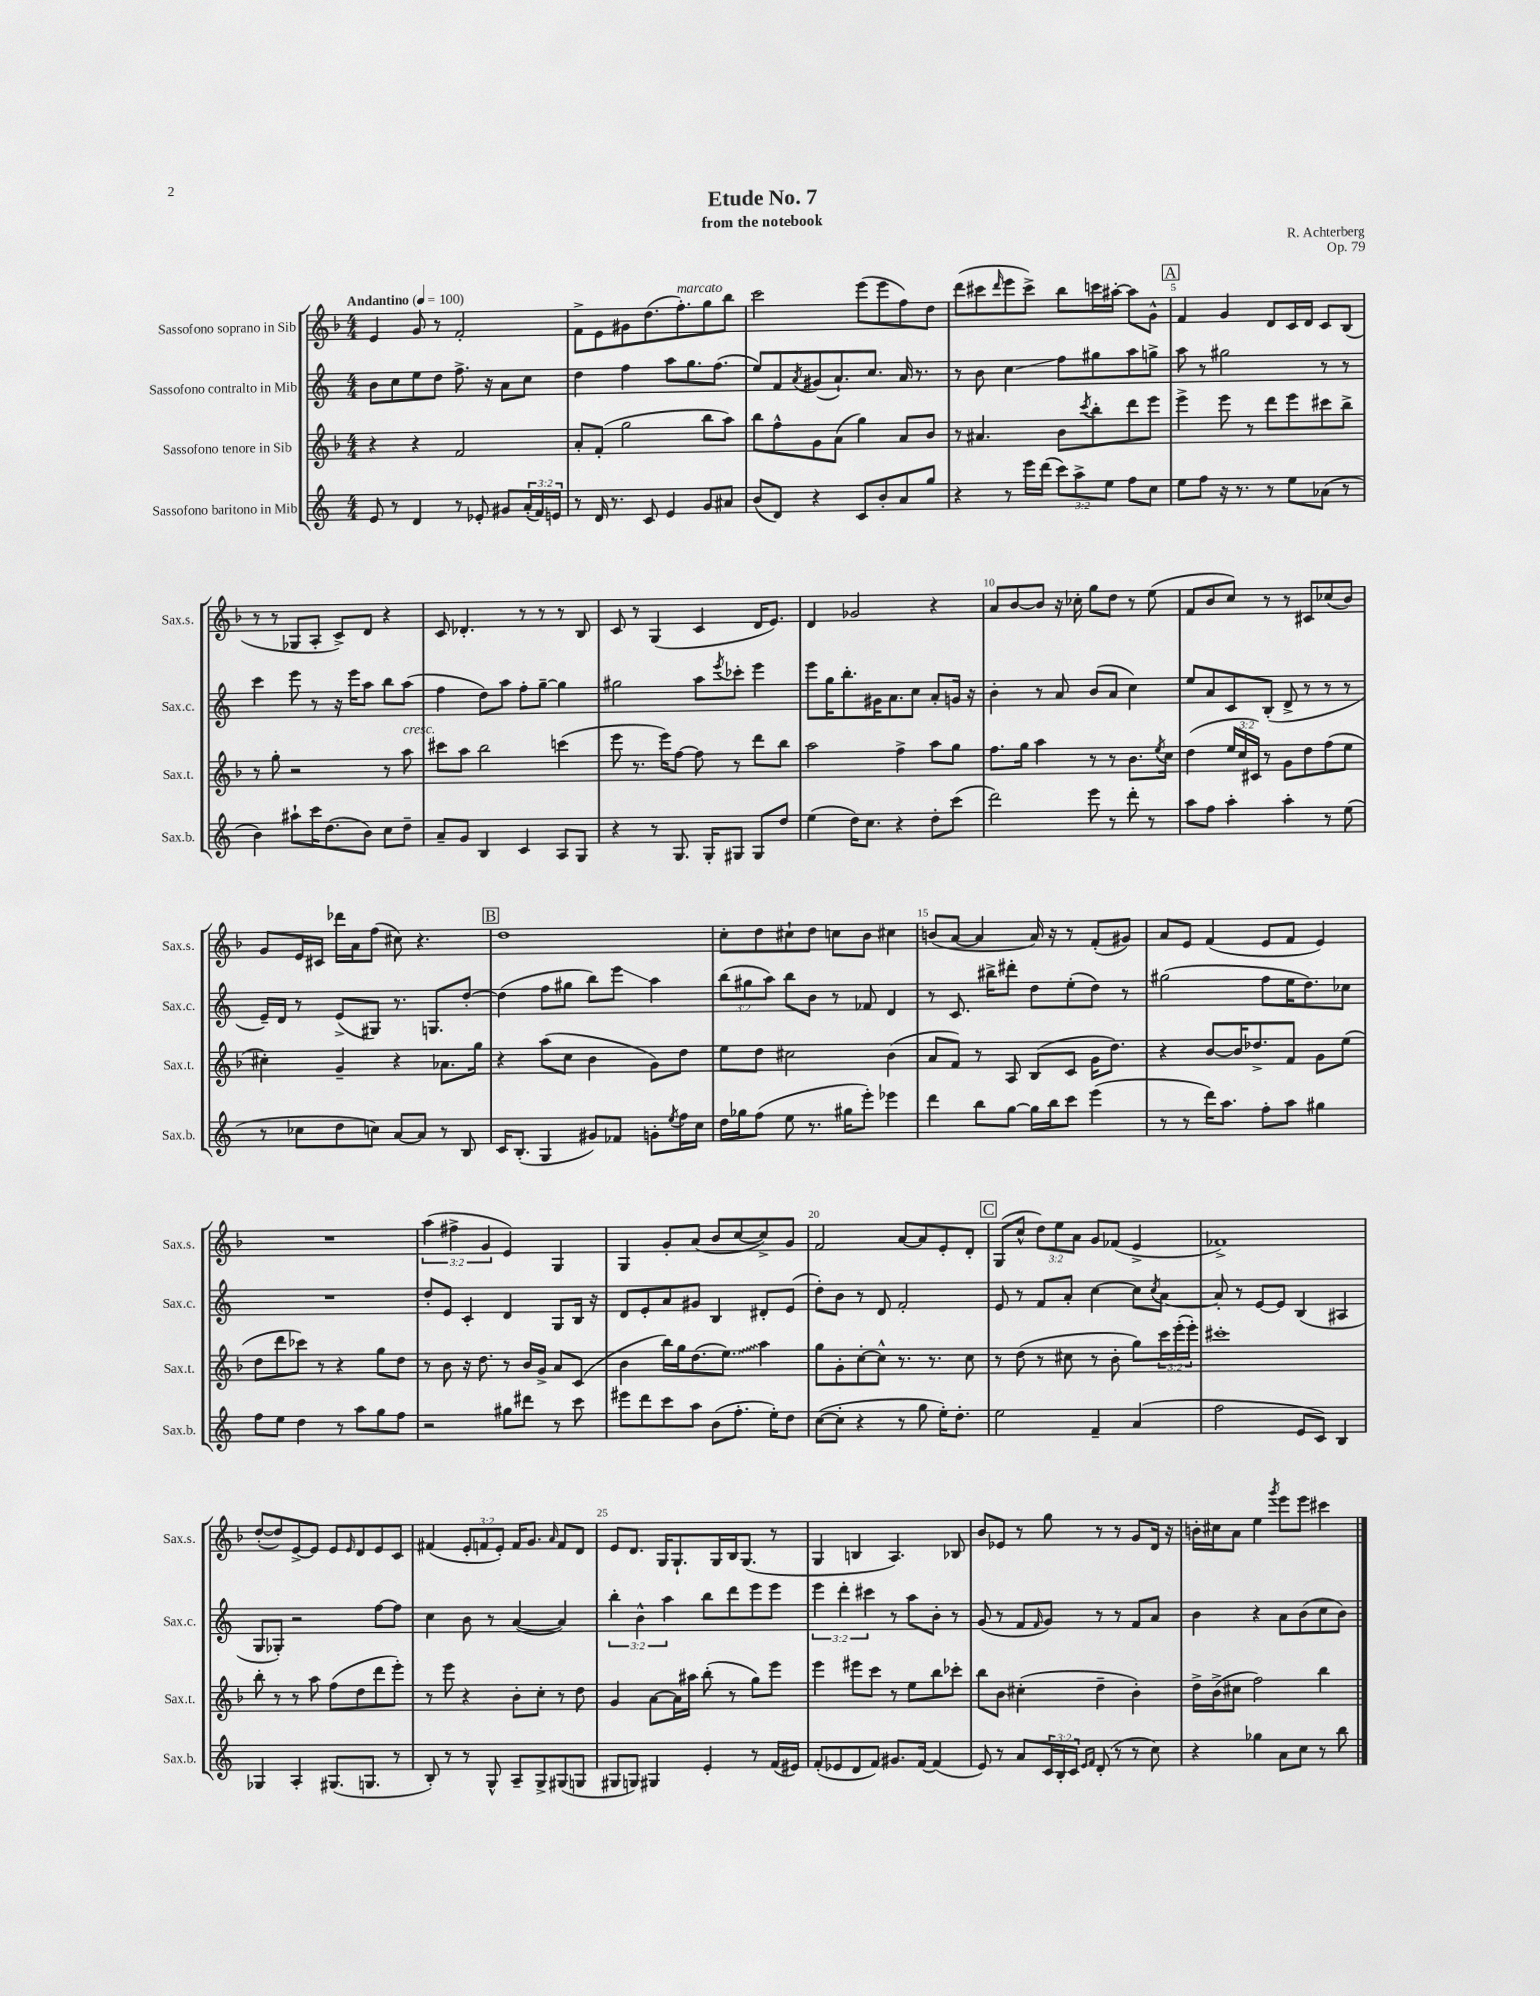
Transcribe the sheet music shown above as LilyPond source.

\header { title = "Etude No. 7" composer = "R. Achterberg" subtitle = "from the notebook" opus = "Op. 79" }
<<
\new StaffGroup <<
\new Staff = "s0" \with { instrumentName = "Sassofono soprano in Sib" shortInstrumentName = "Sax.s." } {
    \clef treble \key f \major \numericTimeSignature \time 4/4 \override Staff.TupletNumber.text = #tuplet-number::calc-fraction-text \tempo "Andantino" 4 = 100
    e'4 g'8 r8 f'2-. |
    f'8-> e'8 gis'8 d''8.( f''8.-.^\markup { \italic "marcato" }) g''8 bes''8 |
    c'''2 e'''8( e'''8 f''8) d''8 |
    d'''8( cis'''8 \grace { d'''16 } e'''8 cis'''8->) bes''8 c'''16 ais''16~-. ais''8 g'8-^ |
    \mark \markup { \box "A" } f'4 g'4 d'8 c'16 d'16 c'8 bes8( |
    r8 r8 ges8 a8-. c'8->) d'8 r4 |
    c'8 des'4.-. r8 r8 r8 bes8 |
    c'8 r8 g4( c'4 d'16 e'8.) |
    d'4 ges'2 r4 |
    a'8 bes'8~ bes'8 r16 ces''16-. g''8 d''8 r8 e''8( |
    f'8 bes'8 c''8) r8 r8 cis'8 ces''8( bes'8) |
    g'8 e'16 cis'16 des'''16 a'16 f''8( cis''8) r4. |
    \mark \markup { \box "B" } d''1 |
    c''8-. d''8 cis''8-! d''8 c''8 bes'8 cis''4 |
    b'8( a'8~ a'4 a'16) r16 r8 f'8-.( gis'8) |
    a'8 e'8 f'4( e'8 f'8 e'4) |
    R1 |
    \tuplet 3/2 { a''4( fis''4-> g'4 } e'4) g4 |
    g4 g'8-. a'8( bes'8 c''8~ c''8->) g'8 |
    f'2 a'8~ a'8 e'8-. d'8-. |
    \mark \markup { \box "C" } g8( c''8-^ \tuplet 3/2 { d''8) e''8 a'8 } g'8 fes'8( e'4-> |
    fes'1->) |
    d''8~-.( d''8) e'8~-> e'8 e'8 \grace { e'16 } d'8 e'8 c'8 |
    fis'4( \tuplet 3/2 { e'8-. f'8 e'8-.) } f'16 g'8. \grace { a'16 } f'8 d'8 |
    e'8 d'8. g16 g8.-! g16 bes16 g8.( r8 |
    g4 b4 a4.) bes8 |
    bes'8 ees'8 r8 g''8 r8 r8 g'8 d'16 r16 |
    b'16-. cis''16 a'8 e''4 \acciaccatura { g'''8 } e'''8 e'''8 cis'''4 \bar "|." |
}
\new Staff = "s1" \with { instrumentName = "Sassofono contralto in Mib" shortInstrumentName = "Sax.c." } {
    \clef treble \key c \major \numericTimeSignature \time 4/4 \override Staff.TupletNumber.text = #tuplet-number::calc-fraction-text
    b'8 c''8 e''8 d''8 f''8.-> r16 a'8 c''8 |
    d''4 f''4 a''8 g''8. f''8.( |
    e''8) f'8 \acciaccatura { a'8 } gis'8( a'8.-!) c''8. a'16 r8. |
    r8 b'8 c''4\glissando f''8 gis''8 a''8 g''8-> |
    \mark \markup { \box "A" } a''8 r8 gis''2 r8 r8 |
    c'''4 e'''8 r8 r16 e'''16 a''8 b''8 a''8( |
    f''4 d''8) a''8 f''8-. g''8~-- g''4 |
    gis''2 a''8 \acciaccatura { e'''8 } ces'''8-. e'''4 |
    e'''8 g''16 b''8.-. gis'16 a'8. c''8 a'8-. g'16 r16 |
    b'4-. r8 a'8 b'8( a'8 c''4) |
    e''8 a'8 c'8 b8-.( d'8-> r8 r8 r8 |
    e'16--) d'16 r8 e'8->( gis8) r8. g8. d''8~-. |
    \mark \markup { \box "B" } d''4( f''8 gis''8 b''8) e'''8\glissando a''4 |
    \tuplet 3/2 { b''8( gis''8 a''8) } b''8 b'8 r8 fes'8 d'4 |
    r8 c'8. bis''16-> dis'''8-. d''8 e''8-.( d''8) r8 |
    gis''2( f''8 e''16 d''8.) ces''8 |
    R1 |
    d''8-. e'8 c'4-. d'4 g8 b16 r16 |
    d'8 e'8-. a'8 gis'8 b4 dis'8-. e'8( |
    d''8-.) b'8 r8 d'8 f'2-. |
    \mark \markup { \box "C" } e'8 r8 f'8 a'8-. c''4~ c''8 \acciaccatura { c''8 } a'8~ |
    a'8-. r8 e'8~ e'8 b4( ais4 |
    g8 ges8-.) r2 f''8~ f''8 |
    c''4 b'8 r8 a'4~( a'4) |
    \tuplet 3/2 { b''4-. b'4-^ a''4 } b''8 d'''8 e'''8 e'''8 |
    \tuplet 3/2 { e'''4 d'''4-. cis'''4 } r8 a''8 b'8-. r8 |
    g'8( r8 f'8 \grace { f'16 } g'8) r8 r8 f'8 a'8 |
    b'4 r4 a'8 b'8( c''8 b'8) \bar "|." |
}
\new Staff = "s2" \with { instrumentName = "Sassofono tenore in Sib" shortInstrumentName = "Sax.t." } {
    \clef treble \key f \major \numericTimeSignature \time 4/4 \override Staff.TupletNumber.text = #tuplet-number::calc-fraction-text
    r4 r4 f'2 |
    a'8-. f'8-.( g''2 bes''8 a''8) |
    bes''8 f''8-^ g'8 a'8( g''4) a'8 bes'8 |
    r8 ais'4. bes'8 \acciaccatura { c'''8 } bes''8-. d'''8 e'''8 |
    \mark \markup { \box "A" } e'''4-> e'''8 r8 d'''8 e'''8 cis'''8 bes''8-> |
    r8 g''8-. r2 r8 a''8^\markup { \italic "cresc." } |
    cis'''8 a''8 bes''2 c'''4( |
    e'''8 r8. e'''16) f''8~ f''8 r8 d'''8 bes''8 |
    a''2 f''4-> a''8 g''8 |
    f''8. g''16 a''4 r8 r8 bes'8. \acciaccatura { e''8 } c''16 |
    d''4( \tuplet 3/2 { e''16 c''16 cis'16) } r8 g'8 d''8 f''8( e''8 |
    cis''4-.) g'4-- r4 aes'8. g''16 |
    \mark \markup { \box "B" } r4 a''8( c''8 bes'4 g'8) d''8 |
    e''8 d''8 cis''2 bes'4( |
    a'8 f'8) r8 a8 bes8( c'8 g'16 d''8.) |
    r4 bes'8~ bes'16 des''8.-> f'8 g'8 e''8( |
    d''8 d'''8 ces'''8) r8 r4 g''8 d''8 |
    r8 bes'8 r16 d''8. r8 bes'16 g'16-> a'8 c'8( |
    bes'4 bes''16) g''16 d''8.( \once \override Glissando.style = #'zigzag e''8.\glissando) a''4 |
    g''8 g'8-. c''8~-. c''8-^ r8. r8. c''8 |
    \mark \markup { \box "C" } r8 d''8( r8 cis''8 r8 bes'8-. g''8) \tuplet 3/2 { c'''16 e'''16-.( e'''16-.) } |
    cis'''1-. |
    bes''8-. r8 r8 a''8 f''8( d''8 d'''8 e'''8-.) |
    r8 e'''8 r4 bes'8-. c''8-. r8 d''8 |
    g'4 a'8~ a'16 ais''16 bes''8-.( r8 g''8) e'''8 |
    e'''4 eis'''8 c'''8 r8 e''8 bes''8 ces'''8-. |
    bes''8 bes'8 cis''4-.( d''4-- bes'4-.) |
    d''16-> bes'16->( cis''8 f''2) bes''4 \bar "|." |
}
\new Staff = "s3" \with { instrumentName = "Sassofono baritono in Mib" shortInstrumentName = "Sax.b." } {
    \clef treble \key c \major \numericTimeSignature \time 4/4 \override Staff.TupletNumber.text = #tuplet-number::calc-fraction-text
    e'8 r8 d'4 r8 ees'8-. gis'8 \tuplet 3/2 { a'16-.( f'16) e'16 } |
    r8 d'16 r8. c'8 e'4 g'8 ais'8 |
    b'8( d'8) r4 c'8 b'8-. a'8 g''8 |
    r4 r8 e'''16 d'''16( \tuplet 3/2 { c'''8) a''8-> e''8 } f''8 c''8 |
    \mark \markup { \box "A" } e''8 f''8 r16 r8. r8 e''8 aes'8( r8 |
    b'4) ais''8-! c'''16 d''8.( b'8) c''8 d''8-- |
    a'8-- g'8 b4 c'4 a8 g8 |
    r4 r8 g8. g16-. gis8 gis8 d''8 |
    e''4( d''16) c''8. r4 d''8-. c'''8( |
    d'''2) e'''8 r8 d'''8-. r8 |
    a''8 f''8 a''4-. a''4-. r8 e''8( |
    r8 ces''8 d''8 c''8) a'8~ a'8 r8 b8 |
    \mark \markup { \box "B" } c'16 b8.-.( g4 gis'8) fes'8 g'8-. \acciaccatura { e''8 } f''16 c''16 |
    d''16 ges''16 f''8( e''8 r8. gis''16 e'''8-.) ees'''4 |
    d'''4 b''8 g''8~ g''16 b''16 c'''8 e'''4( |
    r8 r8 d'''16) a''8. f''8-. a''8 gis''4 |
    f''8 e''8 d''4 r8 a''8 g''8 f''8 |
    r2 gis''8 dis'''8 r8 c'''8 |
    eis'''8 d'''8 c'''8 a''8 b'8( f''8.-. e''16-.) d''8 |
    c''8~( c''8-. r4 r8 g''8 e''16-.) d''8.-. |
    \mark \markup { \box "C" } e''2 f'4-- a'4( |
    f''2 e'8 c'8) b4 |
    ges4 a4-. gis8.( g8. r8 |
    b8-.) r8 r8 g8-^ a8-- g8-> gis8( g8 |
    gis8 g8) gis4 e'4-. r8 f'16( eis'16) |
    f'8-.( ees'8 d'8 f'8) gis'8. f'16~ f'4( |
    e'8) r8 a'8 \tuplet 3/2 { c'16 b16-. c'16 } \grace { e'16 f'16 } d'8-.( r8 r8 c''8) |
    r4 ges''4 a'8 c''8 r8 b''8 \bar "|." |
}
>>
>>
\layout { \context { \Score \override BarNumber.break-visibility = ##(#f #t #t) barNumberVisibility = #(every-nth-bar-number-visible 5) } }
